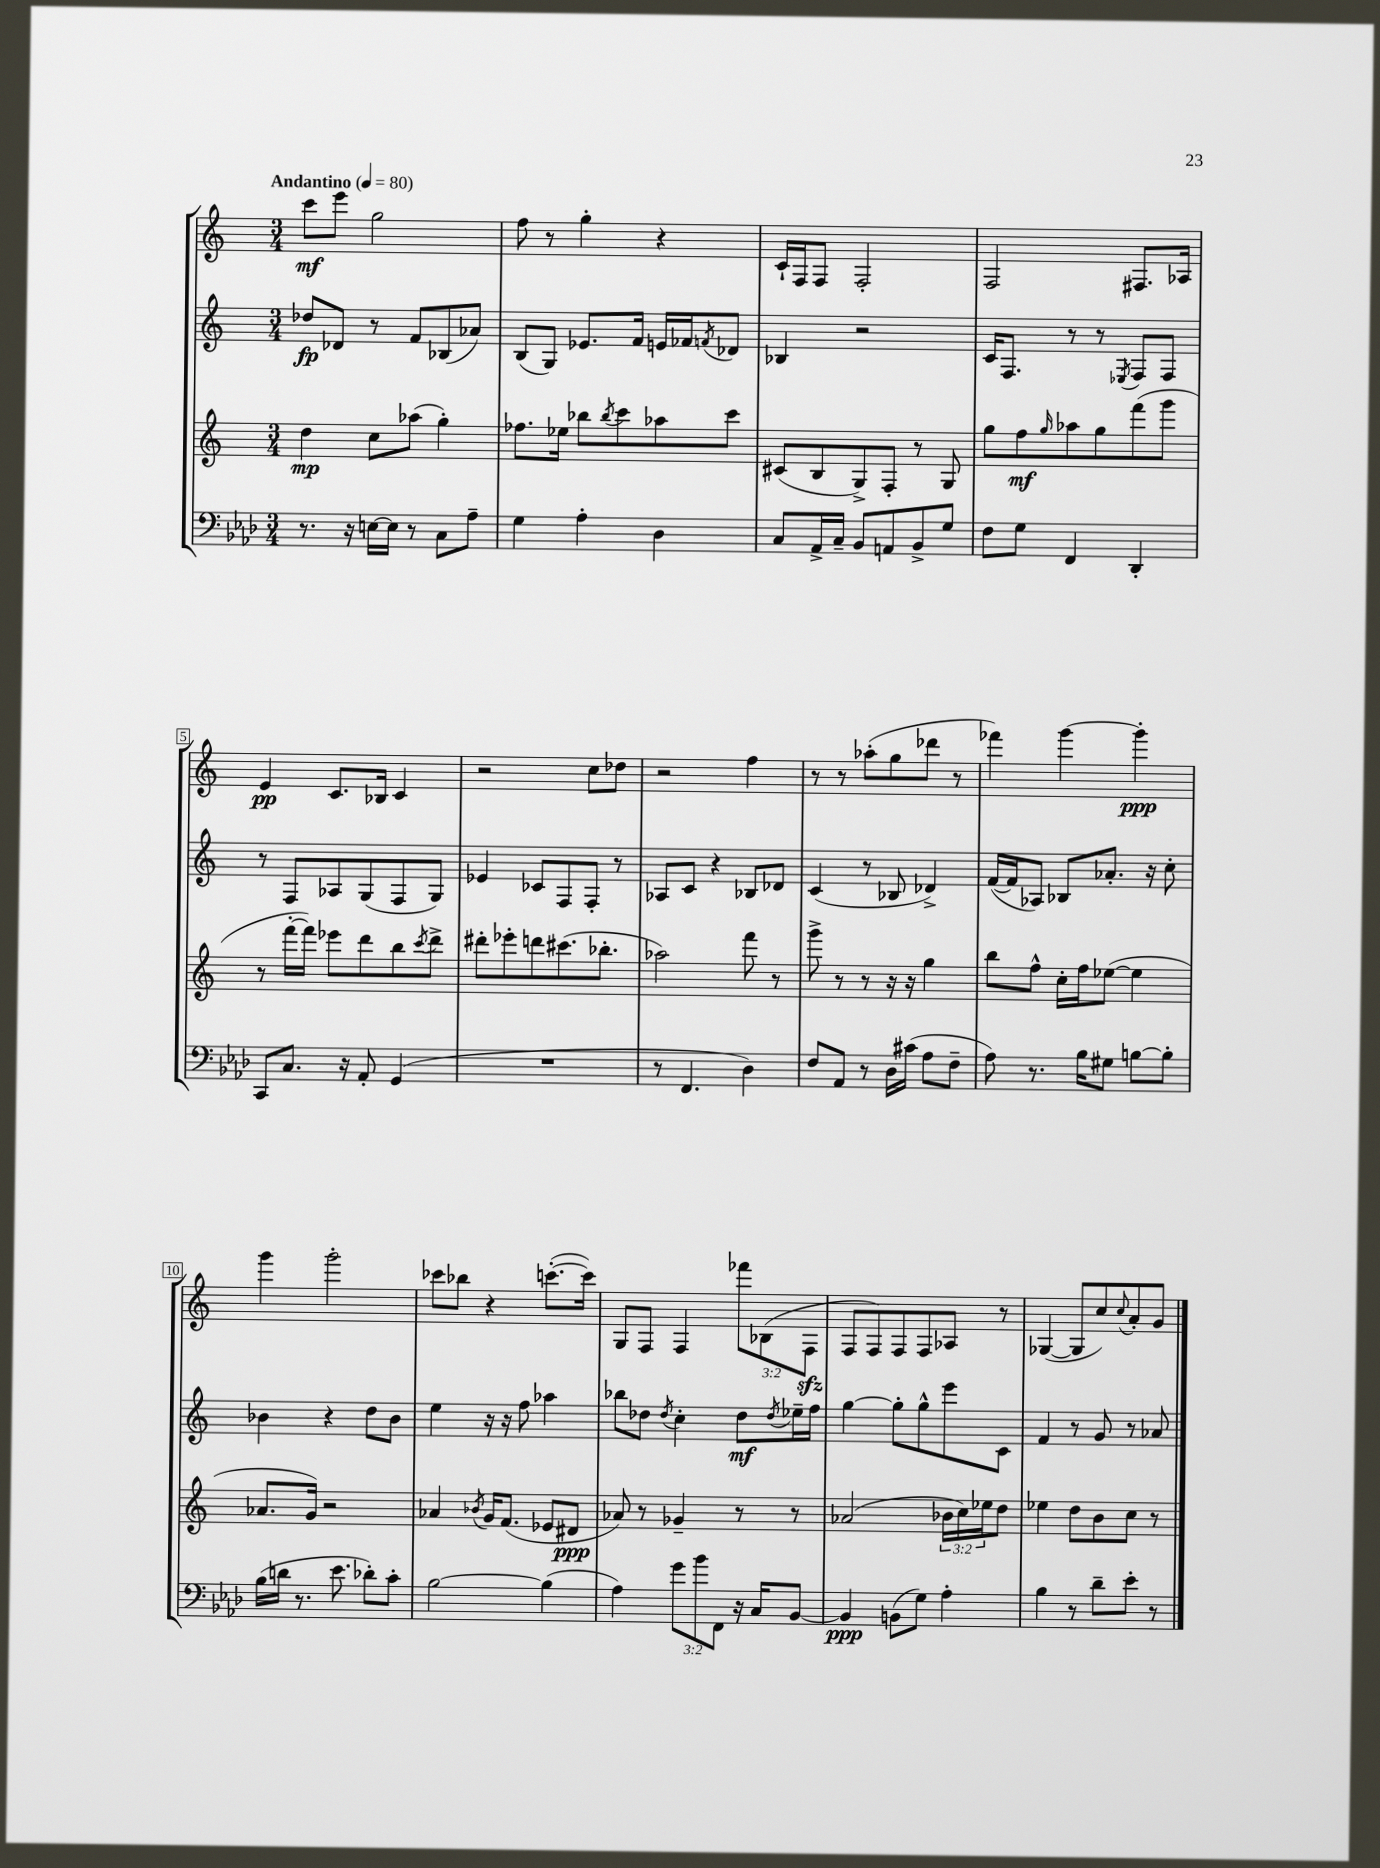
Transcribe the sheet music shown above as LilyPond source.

<<
\new StaffGroup <<
\new Staff = "s0" {
    \clef treble \key c \major \numericTimeSignature \time 3/4 \override Staff.TupletNumber.text = #tuplet-number::calc-fraction-text \tempo "Andantino" 4 = 80
    c'''8\mf e'''8 g''2 |
    f''8 r8 g''4-. r4 |
    c'16-! f16 f8 f2-. |
    f2 fis8. aes16 |
    e'4\pp c'8. bes16 c'4 |
    r2 c''8 des''8 |
    r2 f''4 |
    r8 r8 aes''8-.( g''8 des'''8 r8 |
    fes'''4) g'''4~ g'''4-.\ppp |
    g'''4 g'''2-. |
    ces'''8 bes''8 r4 c'''8.~-.( c'''16) |
    g8 f8 f4 \tuplet 3/2 { fes'''8 bes8( f8\sfz } |
    f8 f8) f8 f8 aes8 r8 |
    ges4~( ges8 c''8) \appoggiatura { c''8 } a'8-. g'8 \bar "|." |
}
\new Staff = "s1" {
    \clef treble \key c \major \numericTimeSignature \time 3/4
    des''8\fp des'8 r8 f'8 bes8( aes'8) |
    b8( g8) ees'8. f'16 e'16 fes'16 \acciaccatura { f'8 } des'8 |
    bes4 r2 |
    c'16 f8. r8 r8 \acciaccatura { ees8 } f8 f8 |
    r8 f8 aes8 g8( f8 g8) |
    ees'4 ces'8 f8 f8-. r8 |
    aes8 c'8 r4 bes8 des'8 |
    c'4( r8 bes8 des'4->) |
    f'16~( f'16 aes8) bes8 aes'8.-. r16 c''8-. |
    bes'4 r4 d''8 bes'8 |
    e''4 r16 r16 f''8 aes''4 |
    bes''8 des''8 \acciaccatura { des''8 } c''4-. des''8\mf \acciaccatura { des''8 } ees''16-- f''16 |
    g''4~ g''8-. g''8-^ e'''8 c'8 |
    f'4 r8 g'8 r8 aes'8 \bar "|." |
}
\new Staff = "s2" {
    \clef treble \key c \major \numericTimeSignature \time 3/4 \override Staff.TupletNumber.text = #tuplet-number::calc-fraction-text
    d''4\mp c''8 aes''8( g''4-.) |
    fes''8. ees''16 bes''8 \acciaccatura { bes''8 } c'''8 aes''8 c'''8 |
    cis'8( b8 g8->) f8-. r8 g8 |
    g''8 f''8\mf \grace { g''16 } aes''8 g''8 f'''8( g'''8 |
    r8 f'''16~-. f'''16) ees'''8 d'''8 b''8 \acciaccatura { c'''8 } d'''8-> |
    dis'''8-. ees'''8-. d'''8 cis'''8.( bes''8.-. |
    aes''2) f'''8 r8 |
    g'''8-> r8 r8 r16 r16 g''4 |
    b''8 f''8-^ c''16-. f''16 ees''8~( ees''4 |
    aes'8. g'16) r2 |
    aes'4 \acciaccatura { bes'8 } g'16 f'8.( ees'8 dis'8\ppp |
    aes'8) r8 ges'4-- r8 r8 |
    aes'2( \tuplet 3/2 { bes'16 c''16) ees''16 } d''8 |
    ees''4 d''8 b'8 c''8 r8 \bar "|." |
}
\new Staff = "s3" {
    \clef bass \key aes \major \numericTimeSignature \time 3/4 \override Staff.TupletNumber.text = #tuplet-number::calc-fraction-text
    r8. r16 e16~ e16 r8 c8 aes8-- |
    g4 aes4-. des4 |
    c8 aes,16-> c16-- bes,8 a,8 bes,8-> g8 |
    f8 g8 f,4 des,4-. |
    c,8 c8. r16 aes,8-. g,4( |
    R2. |
    r8 f,4. des4) |
    f8 aes,8 r8 des16 cis'16( aes8 f8-- |
    aes8) r8. bes16 gis8 b8~ b8-. |
    bes16( d'16 r8. ees'8. des'8-.) c'8-. |
    bes2~ bes4( |
    aes4) \tuplet 3/2 { g'8 bes'8 f,8 } r16 c16 bes,8~ |
    bes,4\ppp b,8( g8) aes4-. |
    bes4 r8 des'8-- ees'8-. r8 \bar "|." |
}
>>
>>
\layout { \context { \Score \override BarNumber.stencil = #(make-stencil-boxer 0.1 0.3 ly:text-interface::print) } }
